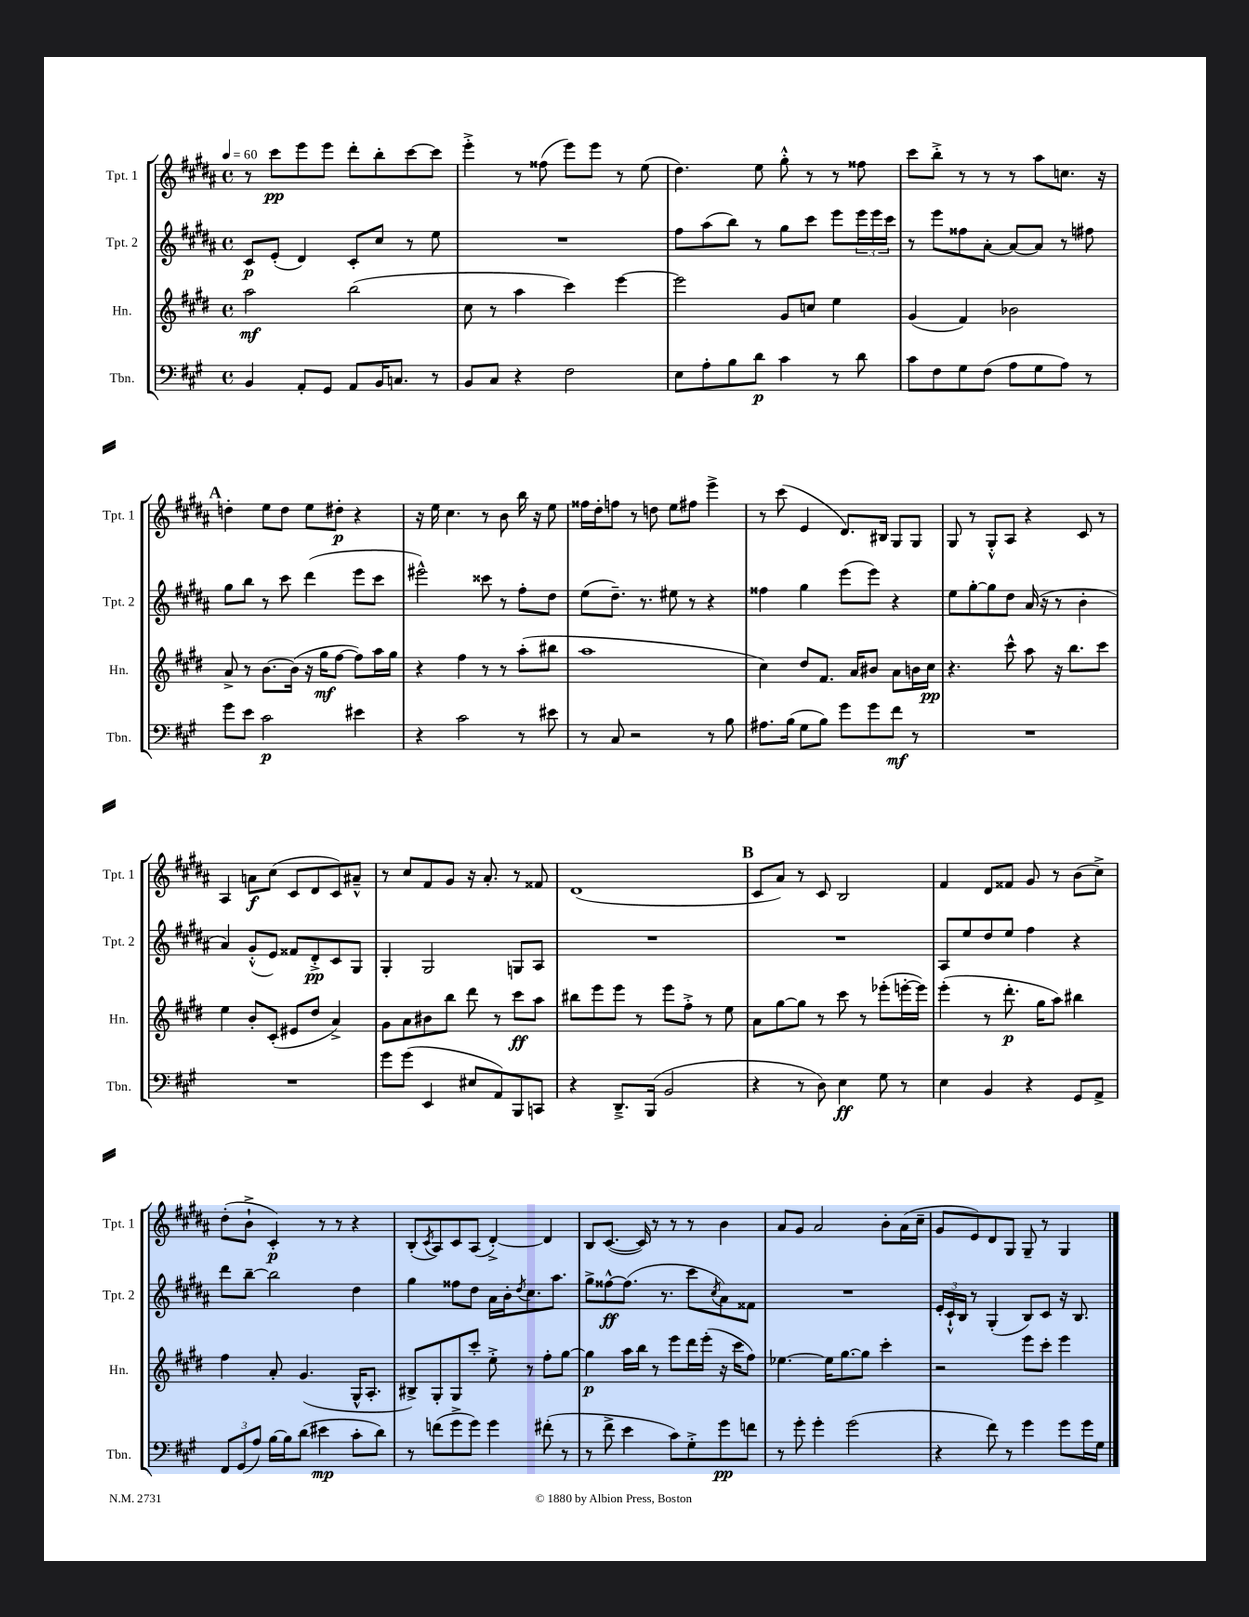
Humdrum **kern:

**kern	**kern	**kern	**kern
*staff4	*staff3	*staff2	*staff1
*clefF4	*clefG2	*clefG2	*clefG2
*k[f#c#g#]	*k[f#c#g#d#]	*k[f#c#g#d#a#]	*k[f#c#g#d#a#]
*M4/4	*M4/4	*M4/4	*M4/4
*met(c)	*met(c)	*met(c)	*met(c)
*MM60	*MM60	*MM60	*MM60
4BB/	2aa\	8c#/L	8r
.	.	(8e'/J	8ccc#\L
8AA'/L	.	4d#/)	8eee\
8GG#/J	.	.	8eee\J
8AA/L	(2bb\	8c#'/L	8ddd#'\L
16BB/K	.	8cc#/J	8bb'\
8.C/J	.	.	.
.	.	8r	[8ccc#\
8r	.	8ee\	8ccc#\]J
=	=	=	=
8BB/L	8cc#\	1r	4eee'^\
8C#/J	8r	.	.
4r	4aa\	.	8r
.	.	.	(8ff##\
2F#\	4ccc#\)	.	8eee\L)
.	.	.	8eee\J
.	[4eee\	.	8r
.	.	.	(8ee\
=	=	=	=
8E\L	2eee\]	8ff#\L	4.dd#\)
8A'\	.	(8aa#\	.
8B\	.	8bb\J)	.
8d\J	.	8r	8ee\
4c#\	8g#/L	8gg#\L	8gg#'^^\
.	8cc/J	8ccc#\J	8r
8r	4ee\	8eee\L	8r
8d\	.	24eee\L	8ff##\
.	.	24eee\	.
.	.	24ccc#\JJ	.
=	=	=	=
8c#\L	(4g#/	8r	8ccc#\L
8F#\	.	8eee\L	8bb'^\J
8G#\	4f#/)	8ff##\	8r
(8F#\J	.	[8a#'\J	8r
8A\L	2b-\	8a#/_L	8r
8G#\	.	8a#/]J	8aa#\L
8A\J)	.	8r	8.cc\J
8r	.	8ff#\	.
.	.	.	16r
=	=	=	=
8g#\L	8a^/	8gg#\L	4dd'\
8e\J	8r	8bb\J	.
2c#\	[8.b\L	8r	8ee\L
.	.	8ccc#\	8dd\J
.	(16b\]Jk	.	.
.	16r	(4ddd#\	8ee\L
.	16gg#\LK	.	.
.	[8ff#\J	.	8dd#'\J
4e#\	8ff#\]L)	8eee\L	4r
.	16aa\L	8ccc#\J	.
.	16gg#\JJ	.	.
=	=	=	=
4r	4r	2eee#^^\)	16r
.	.	.	16ee\
.	.	.	4.cc#\
2c#\	4ff#\	.	.
.	8r	8ccc##\	8r
.	8r	8r	8b\
8r	(8aa'\L	8ff#'\L	16bb\
.	.	.	16r
8e#\	8bb#\J	8dd#\J	8ee\
=	=	=	=
8r	1aa	(8ee\L	16ff##\LL
.	.	.	16dd#'\J
8C#/	.	8.dd#~\J)	8ff\J
2r	.	.	8r
.	.	8.r	.
.	.	.	8dd\
.	.	8ee#\	8ee\L
.	.	8r	8ff#\J
8r	.	4r	4eee^\
8B\	.	.	.
=	=	=	=
8.A#\L	4cc#\)	4ff##\	8r
.	.	.	(8ccc#\
(16B\Jk	.	.	.
8G#\L	8dd#/L	4gg#\	4e/
8B\J)	8.f#/J	.	.
8g#\L	.	(8eee\L	8.d#/L)
.	16a/LK	.	.
8g#\	8b#/J	8eee\J)	.
.	.	.	16B#/Jk
8f#\J	8a\L	4r	8G#/L
8r	16b\L	.	8G#/J
.	16cc#\JJ	.	.
=	=	=	=
1r	4.r	8ee\L	8G#/
.	.	[8gg#'\	8r
.	.	8gg#\]	8G#'^^/L
.	8ccc#^^\	8dd#\J	8A#/J
.	8aa\	(16a#/	4r
.	.	16r	.
.	16r	8r	.
.	8.bb\L	.	.
.	.	4b'\	8c#/
.	8ccc#\J	.	8r
=	=	=	=
1r	4ee\	4a#/)	4A#/
.	8b'/L	(8g#'^^/L	8a\L
.	(8c#'/J	8e/J)	(8cc#\J
.	8e#/L	8f##/L	8c#/L
.	8dd#/J	8d#'^/	8d#/
.	4a^/)	8c#/	8c#/)
.	.	8G#/J	8a#~^^/J
=	=	=	=
8g#\L	8g#\L	4G#'/	8r
(8g#\J	8a\	.	8cc#/L
4EE/	8b#\	2G#/	8f#/
.	8bb\J	.	8g#/J
8E#/L	8ddd#\	.	16r
.	.	.	8.a#'/
8AA/)	8r	.	.
8BBB/	8ccc#\L	8G/L	8r
8CC/J	8aa\J	8A#/J	8f##/
=	=	=	=
4r	8bb#\L	1r	(1d#
.	8eee\	.	.
8.DD~^/L	8eee\J	.	.
.	8r	.	.
(16BBB/Jk	.	.	.
2BB/	8eee\L	.	.
.	8ff#'^\J	.	.
.	8r	.	.
.	8ee\	.	.
=	=	=	=
4r	8a\L	1r	8c#/L
.	[8gg#\	.	8a#/J)
8r	8gg#\]J	.	8r
8D\)	8r	.	8c#/
4E\	8ccc#\	.	2B/
.	8r	.	.
8G#\	(8eee-'\L	.	.
8r	[16eee'\L	.	.
.	16eee\]JJ)	.	.
=	=	=	=
4E\	(4eee'\	8A#/L	4f#/
.	.	8ee/	.
4BB/	8r	8dd#/	8d#/L
.	8.ddd#'\	8ee/J	8f##/J
4r	.	4ff#\	8g#/
.	16gg#\LK	.	.
.	8aa\J)	.	8r
8GG#/L	4bb#\	4r	(8b\L
8AA^/J	.	.	8cc#^\J)
=	=	=	=
12FF#/L	4ff#\	8ddd#\L	(8dd#'\L
(12GG#/	.	.	.
.	.	[8bb~\J	8b`^\J
12A/J)	.	.	.
[16B\LL	8a'/	2bb\]	4c#'/)
16B\]J	.	.	.
(8d\J	(4.g#/	.	.
4e#\	.	.	8r
.	.	.	8r
8c#'\L	16G#^^/LK	4dd#\	4r
.	8.A'/J	.	.
8d\J)	.	.	.
=	=	=	=
8r	8B#^/L)	4gg#\	(8B'/L
.	.	.	8qc#/
(8f\L	8G#'/	.	8A#/)
8g#^\	8G#/	8ff##\L	8c#/
8g#\J)	8ccc#'/J	8dd#\J	(8A#/J
4g#\	8ee'^\	16a#\LL	[4d#'^/)
.	.	16b'\J	.
.	.	8qdd#/	.
.	8r	8.cc#\	.
(8f#'\	8ff#'\L	.	4d#/]
.	.	8.aa#\J	.
8r	[8gg#\J	.	.
=	=	=	=
8r	4gg#\]	8gg#^\L	8B/L
8f#^\	.	[8ff##^^\	([8.c#/J
4e\	16aa\LL	(8.ff##\]J	.
.	16bb\JJ	.	16c#/])
.	8r	.	8r
.	.	8.r	.
8c#\L)	8eee\L	.	8r
8G#'^\	16ddd#\L	8ccc#\L	8r
.	(16eee'\JJ	.	.
.	.	8qcc#/	.
8g#\	16r	8a#\)	4b\
.	16ccc#\LK	.	.
8f\J	8ff#\J)	8f##\J	.
=	=	=	=
8r	[4.ee-\	1r	8a#/L
8g#'\	.	.	8g#/J
4g#'\	.	.	2a#/
.	16ee-\]LK	.	.
.	[8.gg#\	.	.
(2g#\	.	.	.
.	8gg#\]J	.	.
.	4ccc#'\	.	8b'\L
.	.	.	(16a#\L
.	.	.	16cc#~\JJ
=	=	=	=
4r	2r	24e'/LL	8g#/L
.	.	24c#`^^/	.
.	.	24B/JJ	.
.	.	8r	8e/)
8f#\)	.	(4G#'/	8d#/
8r	.	.	8G#/J
4g#\	8eee\L	8B/L)	8G#~/
.	8ccc#'\J	8c#/J	8r
8g#\L	4eee\	16r	4G#/
.	.	8.B/	.
16g#\L	.	.	.
16G#\JJ	.	.	.
==	==	==	==
*-	*-	*-	*-
